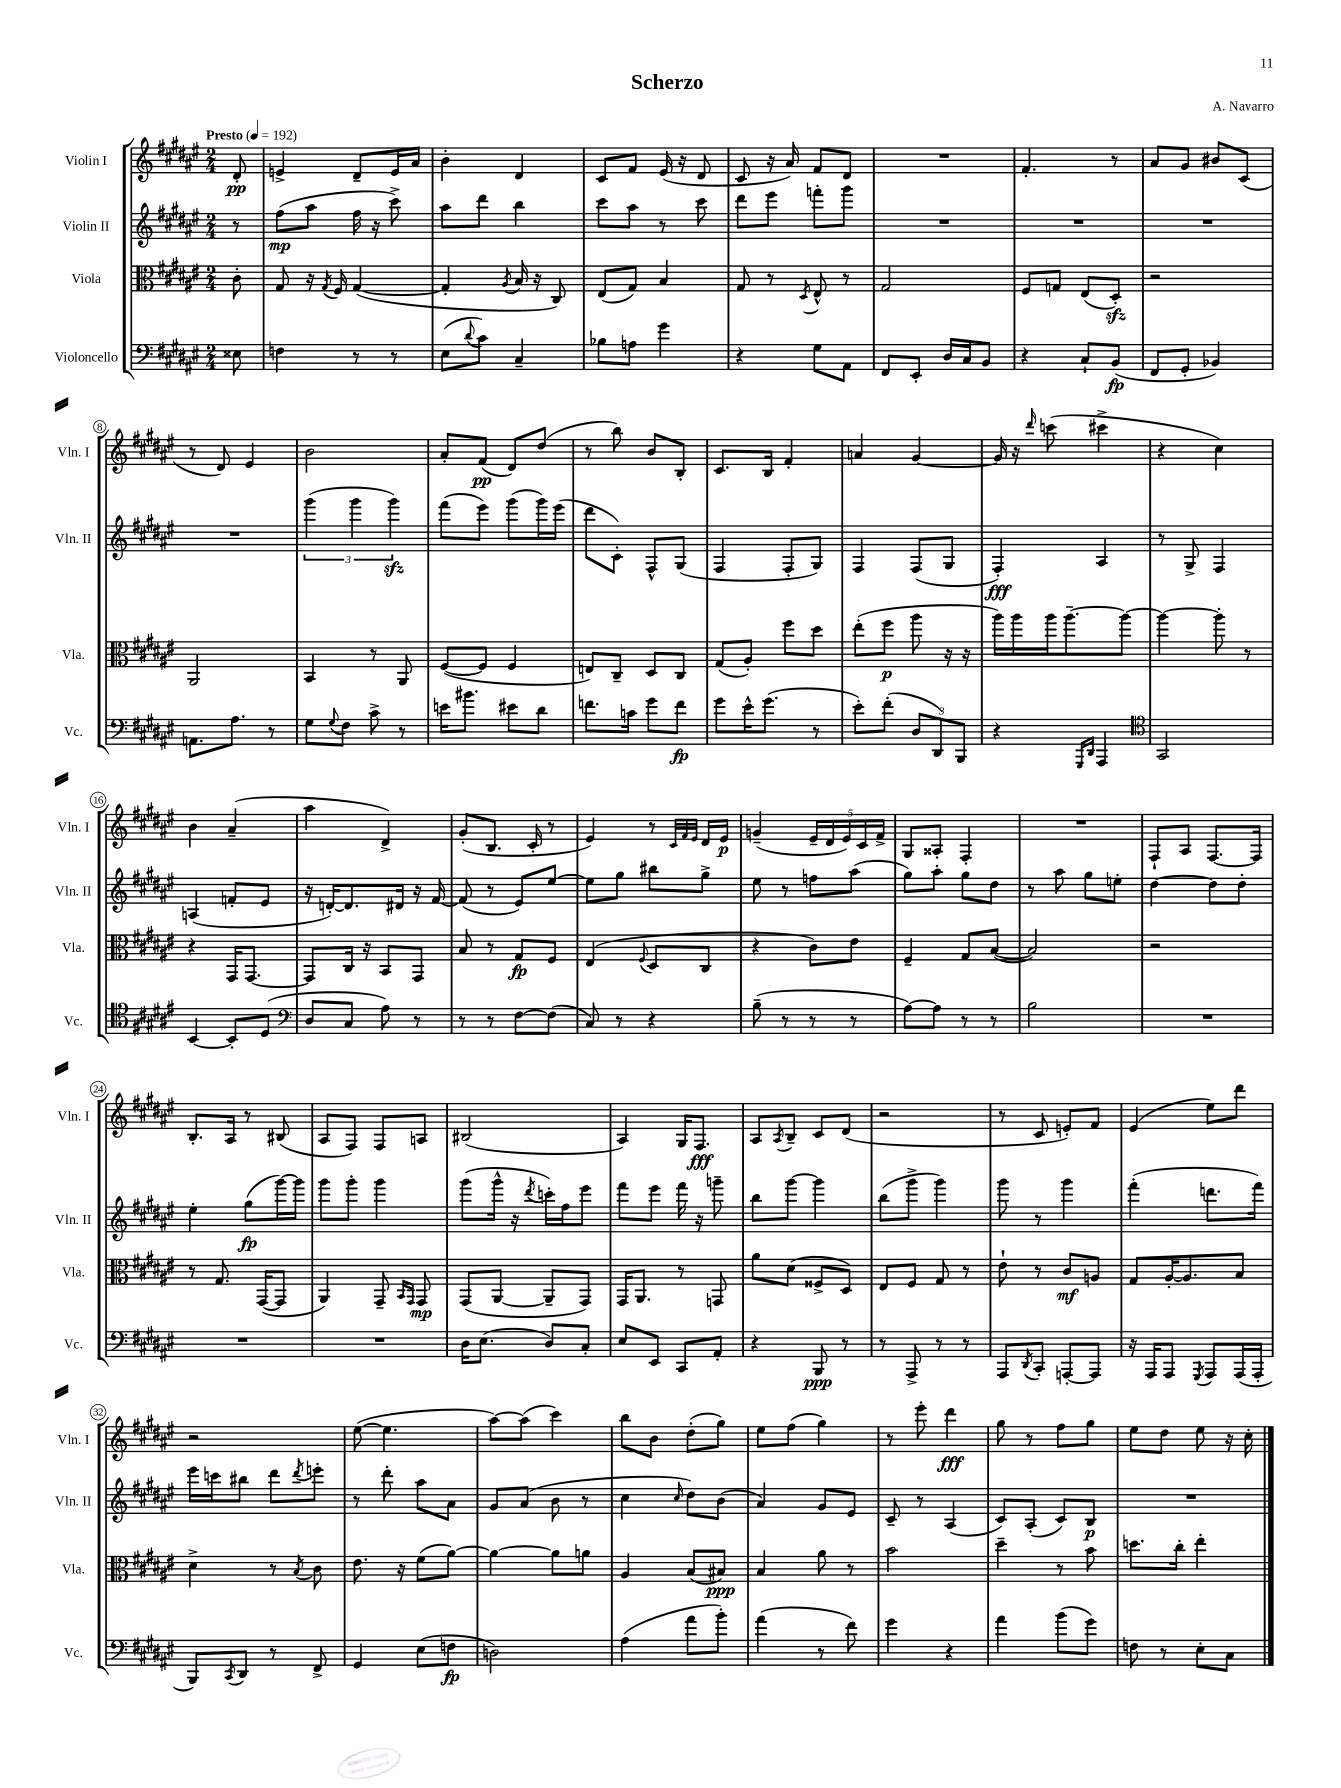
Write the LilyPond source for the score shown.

\header { title = "Scherzo" composer = "A. Navarro" }
<<
\new StaffGroup <<
\new Staff = "s0" \with { instrumentName = "Violin I" shortInstrumentName = "Vln. I" } {
    \clef treble \key fis \major \numericTimeSignature \time 2/4 \partial 8 \tempo "Presto" 4 = 192
    dis'8-.\pp |
    e'4-> dis'8-- e'16 ais'16 |
    b'4-. dis'4 |
    cis'8 fis'8 eis'16( r16 dis'8 |
    cis'8 r16 ais'16) fis'8 dis'8 |
    R2 |
    fis'4.-. r8 |
    ais'8 gis'8 bis'8 cis'8( |
    r8 dis'8) eis'4 |
    b'2 |
    ais'8-. fis'8\pp( dis'8) dis''8( |
    r8 b''8) b'8 b8-. |
    cis'8. b16 fis'4-. |
    a'4 gis'4~ |
    gis'16 r16 \grace { dis'''16 } c'''8( cis'''4-> |
    r4 cis''4) |
    b'4 ais'4--( |
    ais''4 dis'4->) |
    gis'8-.( b8. cis'16-. r8 |
    eis'4) r8 \grace { cis'32 fis'32 eis'32 } dis'16 eis'16\p |
    g'4--( \tuplet 5/4 { eis'16-- dis'16 eis'16) cis'16 fis'16-> } |
    gis8 aisis8-. fis4-. |
    R2 |
    fis8-! ais8 fis8.~ fis16 |
    b8.-. ais16 r8 bis8( |
    ais8 fis8) fis8 a8 |
    bis2( |
    ais4) gis16 fis8.\fff |
    ais8 \acciaccatura { ais8 } b8-- cis'8 dis'8( |
    r2 |
    r8 cis'8 e'8-.) fis'8 |
    eis'4( eis''8) dis'''8 |
    r2 |
    eis''8~( eis''4. |
    ais''8~) ais''8( cis'''4) |
    b''8 b'8 dis''8-.( gis''8) |
    eis''8 fis''8( gis''4) |
    r8 eis'''8-. dis'''4\fff |
    gis''8 r8 fis''8 gis''8 |
    eis''8 dis''8 eis''8 r16 cis''16-. \bar "|." |
}
\new Staff = "s1" \with { instrumentName = "Violin II" shortInstrumentName = "Vln. II" } {
    \clef treble \key fis \major \numericTimeSignature \time 2/4 \partial 8
    r8 |
    fis''8\mp( ais''8 fis''16 r16 cis'''8->) |
    ais''8 dis'''8 b''4 |
    cis'''8 ais''8 r8 cis'''8 |
    dis'''8 eis'''8 f'''8-. gis'''8 |
    R2 |
    R2 |
    R2 |
    R2 |
    \tuplet 3/2 { gis'''4( gis'''4 gis'''4\sfz) } |
    fis'''8( eis'''8) gis'''8( gis'''16) eis'''16( |
    dis'''8 cis'8-.) fis8-^ gis8( |
    fis4 fis8-. gis8) |
    fis4 fis8( gis8 |
    fis4-.\fff) ais4 |
    r8 gis8-> fis4 |
    a4( f'8-. eis'8 |
    r16 d'16~-.) d'8. dis'16 r16 fis'16~ |
    fis'8( r8 eis'8) eis''8~ |
    eis''8 gis''8 bis''8 gis''8-> |
    eis''8 r8 f''8 ais''8( |
    gis''8) ais''8-. gis''8 dis''8 |
    r8 ais''8 gis''8 e''8-. |
    dis''4~ dis''8 dis''8-. |
    eis''4-. gis''8\fp( gis'''16~) gis'''16 |
    gis'''8 gis'''8-. gis'''4 |
    gis'''8( gis'''16-^ r16 \acciaccatura { dis'''8 } c'''16-.) fis''16 eis'''8 |
    fis'''8 eis'''8 fis'''16 r16 g'''8-- |
    b''8 gis'''8~ gis'''4 |
    b''8( gis'''8-> gis'''4) |
    gis'''8 r8 gis'''4 |
    fis'''4-.( d'''8. fis'''16) |
    eis'''16 c'''16 bis''8 dis'''8 \acciaccatura { dis'''8 } e'''8-. |
    r8 dis'''8-. ais''8 ais'8 |
    gis'8 ais'8( b'8 r8 |
    cis''4 \grace { cis''16 } dis''8) b'8( |
    ais'4) gis'8 eis'8 |
    cis'8-- r8 ais4( |
    cis'8) ais8-.( cis'8) b8\p |
    R2 \bar "|." |
}
\new Staff = "s2" \with { instrumentName = "Viola" shortInstrumentName = "Vla." } {
    \clef alto \key fis \major \numericTimeSignature \time 2/4 \partial 8
    cis'8-. |
    gis8 r16 \acciaccatura { gis8 } fis16 gis4~( |
    gis4-. \acciaccatura { ais8 } b16 r16 cis8) |
    eis8( gis8) b4 |
    gis8 r8 \acciaccatura { dis8 } eis8-^ r8 |
    gis2 |
    fis8 g8 eis8( dis8-.\sfz) |
    r2 |
    ais,2 |
    b,4 r8 ais,8 |
    fis8~( fis8 fis4 |
    e8) cis8-- dis8 cis8 |
    gis8( ais8-.) fis''8 dis''8 |
    eis''8-.( fis''8\p ais''8 r16 r16 |
    ais''16) ais''16 ais''16 ais''8.~-- ais''8~ |
    ais''4~ ais''8-. r8 |
    r4 gis,16 gis,8.~ |
    gis,8 cis16 r16 b,8 gis,8 |
    b8 r8 gis8\fp fis8 |
    eis4( \appoggiatura { fis8 } dis8 cis8 |
    r4 cis'8) eis'8 |
    fis4-- gis8 b8~( |
    b2) |
    r2 |
    r8 gis8. gis,16~( gis,8 |
    ais,4) gis,8-- \grace { b,16 gis,16 } gis,8\mp |
    gis,8( ais,8~ ais,8-- gis,8) |
    gis,16 ais,8. r8 g,8 |
    ais'8 dis'8( fisis8-> dis8) |
    eis8 fis8 gis8 r8 |
    eis'8-! r8 cis'8\mf a8 |
    gis8 ais16~-. ais8. b8 |
    dis'4-> r8 \acciaccatura { b8 } cis'8 |
    eis'8. r16 fis'8( ais'8~) |
    ais'4~ ais'8 a'8 |
    ais4 b8( bis8\ppp) |
    b4 ais'8 r8 |
    b'2 |
    dis''4-- r8 b'8 |
    d''8. cis''16-. eis''4-. \bar "|." |
}
\new Staff = "s3" \with { instrumentName = "Violoncello" shortInstrumentName = "Vc." } {
    \clef bass \key fis \major \numericTimeSignature \time 2/4 \partial 8
    eisis8 |
    f4 r8 r8 |
    eis8( \appoggiatura { dis'8 } cis'8) cis4-- |
    bes8 a8 gis'4 |
    r4 gis8 ais,8 |
    fis,8 eis,8-. dis16 cis16 b,8 |
    r4 cis8-! b,8\fp( |
    fis,8 gis,8-. bes,4) |
    a,8. ais8. r8 |
    gis8 \appoggiatura { gis8 } fis8 cis'8-> r8 |
    e'16 bis'8. eis'8 dis'8 |
    f'8. c'16 gis'8 f'8\fp |
    gis'8 eis'16-^ gis'8.( r8 |
    eis'8-.) fis'8-.( \tuplet 3/2 { dis8 dis,8) b,,8 } |
    r4 \grace { gis,,16 dis,16 } ais,,4 |
    \clef tenor gis,2 |
    b,4~ b,8-. dis8( |
    \clef bass dis8 cis8 ais8) r8 |
    r8 r8 fis8~ fis8( |
    cis8) r8 r4 |
    b8--( r8 r8 r8 |
    ais8~) ais8 r8 r8 |
    b2 |
    R2 |
    R2 |
    R2 |
    dis16 eis8.( dis8) cis8-. |
    eis8 eis,8 cis,8 ais,8-. |
    r4 b,,8\ppp r8 |
    r8 ais,,8-> r8 r8 |
    ais,,8 \acciaccatura { dis,8 } cis,8-. a,,8~-. a,,8 |
    r16 ais,,16 ais,,8 \acciaccatura { gis,,8 } ais,,8 ais,,16( ais,,16-. |
    b,,8) \acciaccatura { cis,8 } dis,8 r8 fis,8-> |
    gis,4 eis8( f8\fp |
    d2) |
    ais4( ais'8 b'8-.) |
    ais'4( r8 fis'8) |
    gis'4 r4 |
    ais'4 b'8( gis'8) |
    f8 r8 eis8-. cis8 \bar "|." |
}
>>
>>
\layout { \context { \Score \override BarNumber.stencil = #(make-stencil-circler 0.1 0.3 ly:text-interface::print) } }
